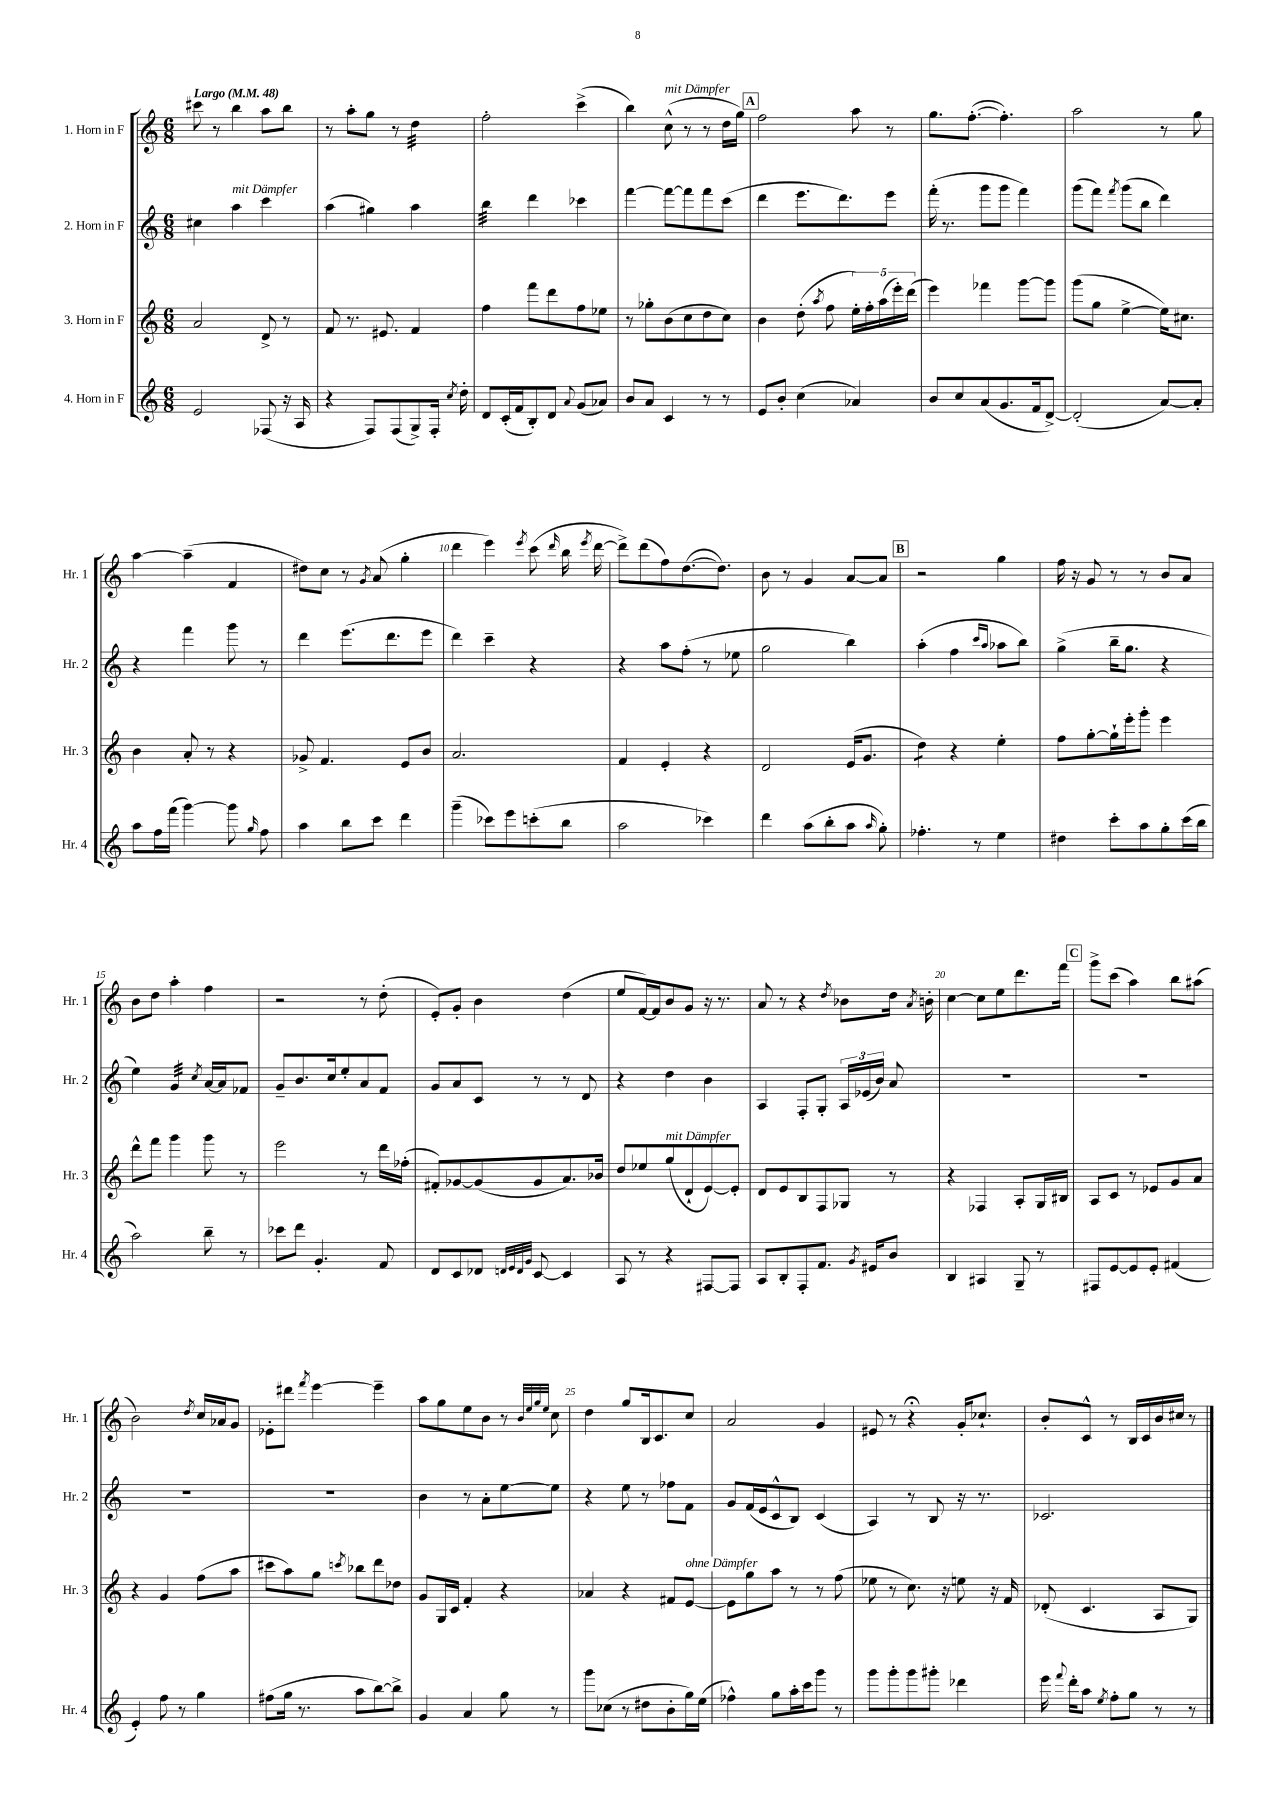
<<
\new StaffGroup <<
\new Staff = "s0" \with { instrumentName = "1. Horn in F" shortInstrumentName = "Hr. 1" } {
    \clef treble \key c \major \numericTimeSignature \time 6/8 \tempo "Largo" 4 = 48
    \autoBeamOff cis'''8 r8 b''4 a''8[ b''8] |
    r8 a''8[-. g''8] r8 d''4:32 |
    f''2-. c'''4->( |
    b''4) c''8-^^\markup { \italic "mit Dämpfer" }( r8 r8 d''16[ g''16]) |
    \mark \markup { \box "A" } f''2 a''8 r8 |
    g''8.[ f''8.]~-.( f''4.-.) |
    a''2 r8 g''8 |
    a''4~ a''4--( f'4 |
    dis''8[) c''8] r8 \acciaccatura { g'8 } a'8( g''4-. |
    d'''4 e'''4) \acciaccatura { e'''8 } c'''8( \grace { d'''16 } b''16 \acciaccatura { e'''8 } d'''16~ |
    d'''8[->) d'''8( f''8) d''8.~( d''8.]) |
    b'8 r8 g'4 a'8[~ a'8] |
    \mark \markup { \box "B" } r2 g''4 |
    f''16 r16 g'8 r8 r8 b'8[ a'8] |
    b'8[ d''8] a''4-. f''4 |
    r2 r8 d''8-.( |
    e'8[-.) g'8]-. b'4 d''4( |
    e''8[ f'16~) f'16 b'8 g'8] r16 r8. |
    a'8 r8 r4 \acciaccatura { d''8 } bes'8[ d''16] \acciaccatura { a'8 } b'16-. |
    c''4~ c''8[ e''8 d'''8. f'''16] |
    \mark \markup { \box "C" } g'''8[-> c'''8]( a''4) b''8[ ais''8]( |
    b'2) \acciaccatura { d''8 } c''16[ aes'16 g'8] |
    ees'8[-. dis'''8] \acciaccatura { f'''8 } e'''4~ e'''4-- |
    a''8[ g''8 e''8 b'8] r8 \grace { b'32[ e''32 g''32 e''32] } c''8 |
    d''4 g''8[ b16 c'8. c''8] |
    a'2 g'4 |
    eis'8 r8 r4\fermata g'16[-. ces''8.]-! |
    b'8[-. c'8]-^ r8 b16[ c'16 b'16 cis''16] r8 \bar "|." |
}
\new Staff = "s1" \with { instrumentName = "2. Horn in F" shortInstrumentName = "Hr. 2" } {
    \clef treble \key c \major \numericTimeSignature \time 6/8
    \autoBeamOff cis''4 a''4^\markup { \italic "mit Dämpfer" } c'''4 |
    a''4( gis''4) a''4 |
    b''4:32 d'''4 ces'''4 |
    f'''4~ f'''8[~ f'''8 f'''8 c'''8]( |
    \mark \markup { \box "A" } d'''4 e'''8.[ d'''8.) e'''8] |
    f'''16-.( r8. g'''8[ g'''8] f'''4) |
    g'''8[( f'''8]) \acciaccatura { f'''8 } g'''8[( b''8] d'''4) |
    r4 f'''4 g'''8 r8 |
    d'''4 e'''8.[( d'''8. e'''8] |
    d'''4) c'''4-- r4 |
    r4 a''8[ f''8]-.( r8 ees''8 |
    g''2 b''4) |
    \mark \markup { \box "B" } a''4-.( f''4 \grace { c'''16[ a''16] } aes''8[ b''8]) |
    g''4->( b''16[-- g''8.] r4 |
    e''4) g'4:32 \acciaccatura { c''8 } a'16[~ a'16 fes'8] |
    g'8[-- b'8. c''16 e''8-. a'8 f'8] |
    g'8[ a'8 c'8] r8 r8 d'8 |
    r4 d''4 b'4 |
    a4 f8[-. g8]-. \tuplet 3/2 { a16[ ees'16( b'16]) } a'8 |
    R2. |
    \mark \markup { \box "C" } R2. |
    R2. |
    R2. |
    b'4 r8 a'8[-. e''8~ e''8] |
    r4 e''8 r8 fes''8[ f'8] |
    g'8[ f'16( e'16 c'8-^ b8]) c'4( |
    a4) r8 b8 r16 r8. |
    ces'2. \bar "|." |
}
\new Staff = "s2" \with { instrumentName = "3. Horn in F" shortInstrumentName = "Hr. 3" } {
    \clef treble \key c \major \numericTimeSignature \time 6/8
    \autoBeamOff a'2 d'8-> r8 |
    f'8 r8. eis'8. f'4 |
    f''4 f'''8[ d'''8 f''8 ees''8] |
    r8 ges''8[-. b'8( c''8 d''8 c''8]) |
    \mark \markup { \box "A" } b'4 d''8-.( \acciaccatura { a''8 } f''8 \tuplet 5/4 { e''16[-.) f''16-. a''16( e'''16-.) d'''16]( } |
    e'''4) fes'''4 g'''8[~ g'''8] |
    g'''8[( g''8] e''4~-> e''16[) cis''8.] |
    b'4 a'8-. r8 r4 |
    ges'8-> f'4. e'8[ b'8] |
    a'2. |
    f'4 e'4-. r4 |
    d'2 e'16[( g'8.] |
    \mark \markup { \box "B" } d''4:8) r4 e''4-. |
    f''8[ g''8~-. g''16-! e'''16-. g'''8]-. e'''4 |
    d'''8[-^ f'''8] g'''4 g'''8 r8 |
    e'''2 r8 d'''16[ fes''16]-.( |
    fis'8[-.) ges'8~ ges'8( ges'8 a'8.) bes'16] |
    d''8[ ees''8 g''8^\markup { \italic "mit Dämpfer" }( d'8-! e'8~) e'8]-. |
    d'8[ e'8 b8 f8 ges8] r8 |
    r4 fes4 a8[-. g16 bis16] |
    \mark \markup { \box "C" } a8[ c'8] r8 ees'8[ g'8 a'8] |
    r4 g'4 f''8[( a''8] |
    cis'''8[ a''8) g''8] \acciaccatura { c'''8 } bes''8[ d'''8 des''8] |
    g'8[ g16 c'16] f'4-. r4 |
    aes'4 r4 fis'8[ e'8]~^\markup { \italic "ohne Dämpfer" } |
    e'8[ g''8 a''8] r8 r8 f''8( |
    ees''8 r8 c''8.) r16 e''8 r16 f'16 |
    des'8-.( c'4. a8[ g8]) \bar "|." |
}
\new Staff = "s3" \with { instrumentName = "4. Horn in F" shortInstrumentName = "Hr. 4" } {
    \clef treble \key c \major \numericTimeSignature \time 6/8
    \autoBeamOff e'2 fes8( r16 a16 |
    r4 f8[) f8( g8->) f16]-. \acciaccatura { c''8 } d''16-. |
    d'8[ c'16-.( f'16 b8-.) d'8] \appoggiatura { a'8 } g'8[( aes'8]) |
    b'8[ a'8] c'4 r8 r8 |
    \mark \markup { \box "A" } e'8[ b'8]-. c''4( aes'4) |
    b'8[ c''8 a'8( g'8. f'16 d'8]~->) |
    d'2-.( a'8[~) a'8]-. |
    a''8[ f''16 f'''16]( g'''4~) g'''8 \grace { g''16 } f''8 |
    a''4 b''8[ c'''8] d'''4 |
    g'''4--( ces'''8[) e'''8 c'''8-.( b''8] |
    a''2 ces'''4) |
    d'''4 a''8[( b''8-. a''8] \grace { a''16 } g''8-.) |
    \mark \markup { \box "B" } fes''4.-. r8 e''4 |
    dis''4 c'''8[-. a''8 g''8-. c'''16( b''16] |
    a''2) b''8-- r8 |
    ces'''8[ d'''8] g'4.-. f'8 |
    d'8[ c'8 des'8] \grace { d'32[ e'32 d'32 g'32] } c'8~ c'4 |
    a8 r8 r4 fis8[~ fis8] |
    a8[ b8-. f8-. f'8.] \acciaccatura { g'8 } eis'16[ b'8] |
    b4 ais4 g8-- r8 |
    \mark \markup { \box "C" } fis8[ e'8~ e'8 e'8]-. fis'4( |
    e'4-.) f''8 r8 g''4 |
    fis''8[( g''16] r8. a''8[ b''8~) b''8]-> |
    g'4 a'4 g''8 r8 |
    g'''8[ ces''8]( r8 dis''8[ b'8-. g''16) e''16]( |
    fes''4-^) g''8[ a''16-. c'''16 g'''8] r8 |
    g'''8[ g'''8-. g'''8 gis'''8]-. des'''4 |
    e'''16 \appoggiatura { f'''8 } d'''16[-. a''8] \acciaccatura { e''8 } f''8[-. g''8] r8 r8 \bar "|." |
}
>>
>>
\layout { \context { \Score \override BarNumber.break-visibility = ##(#f #t #t) barNumberVisibility = #(every-nth-bar-number-visible 5) } }
